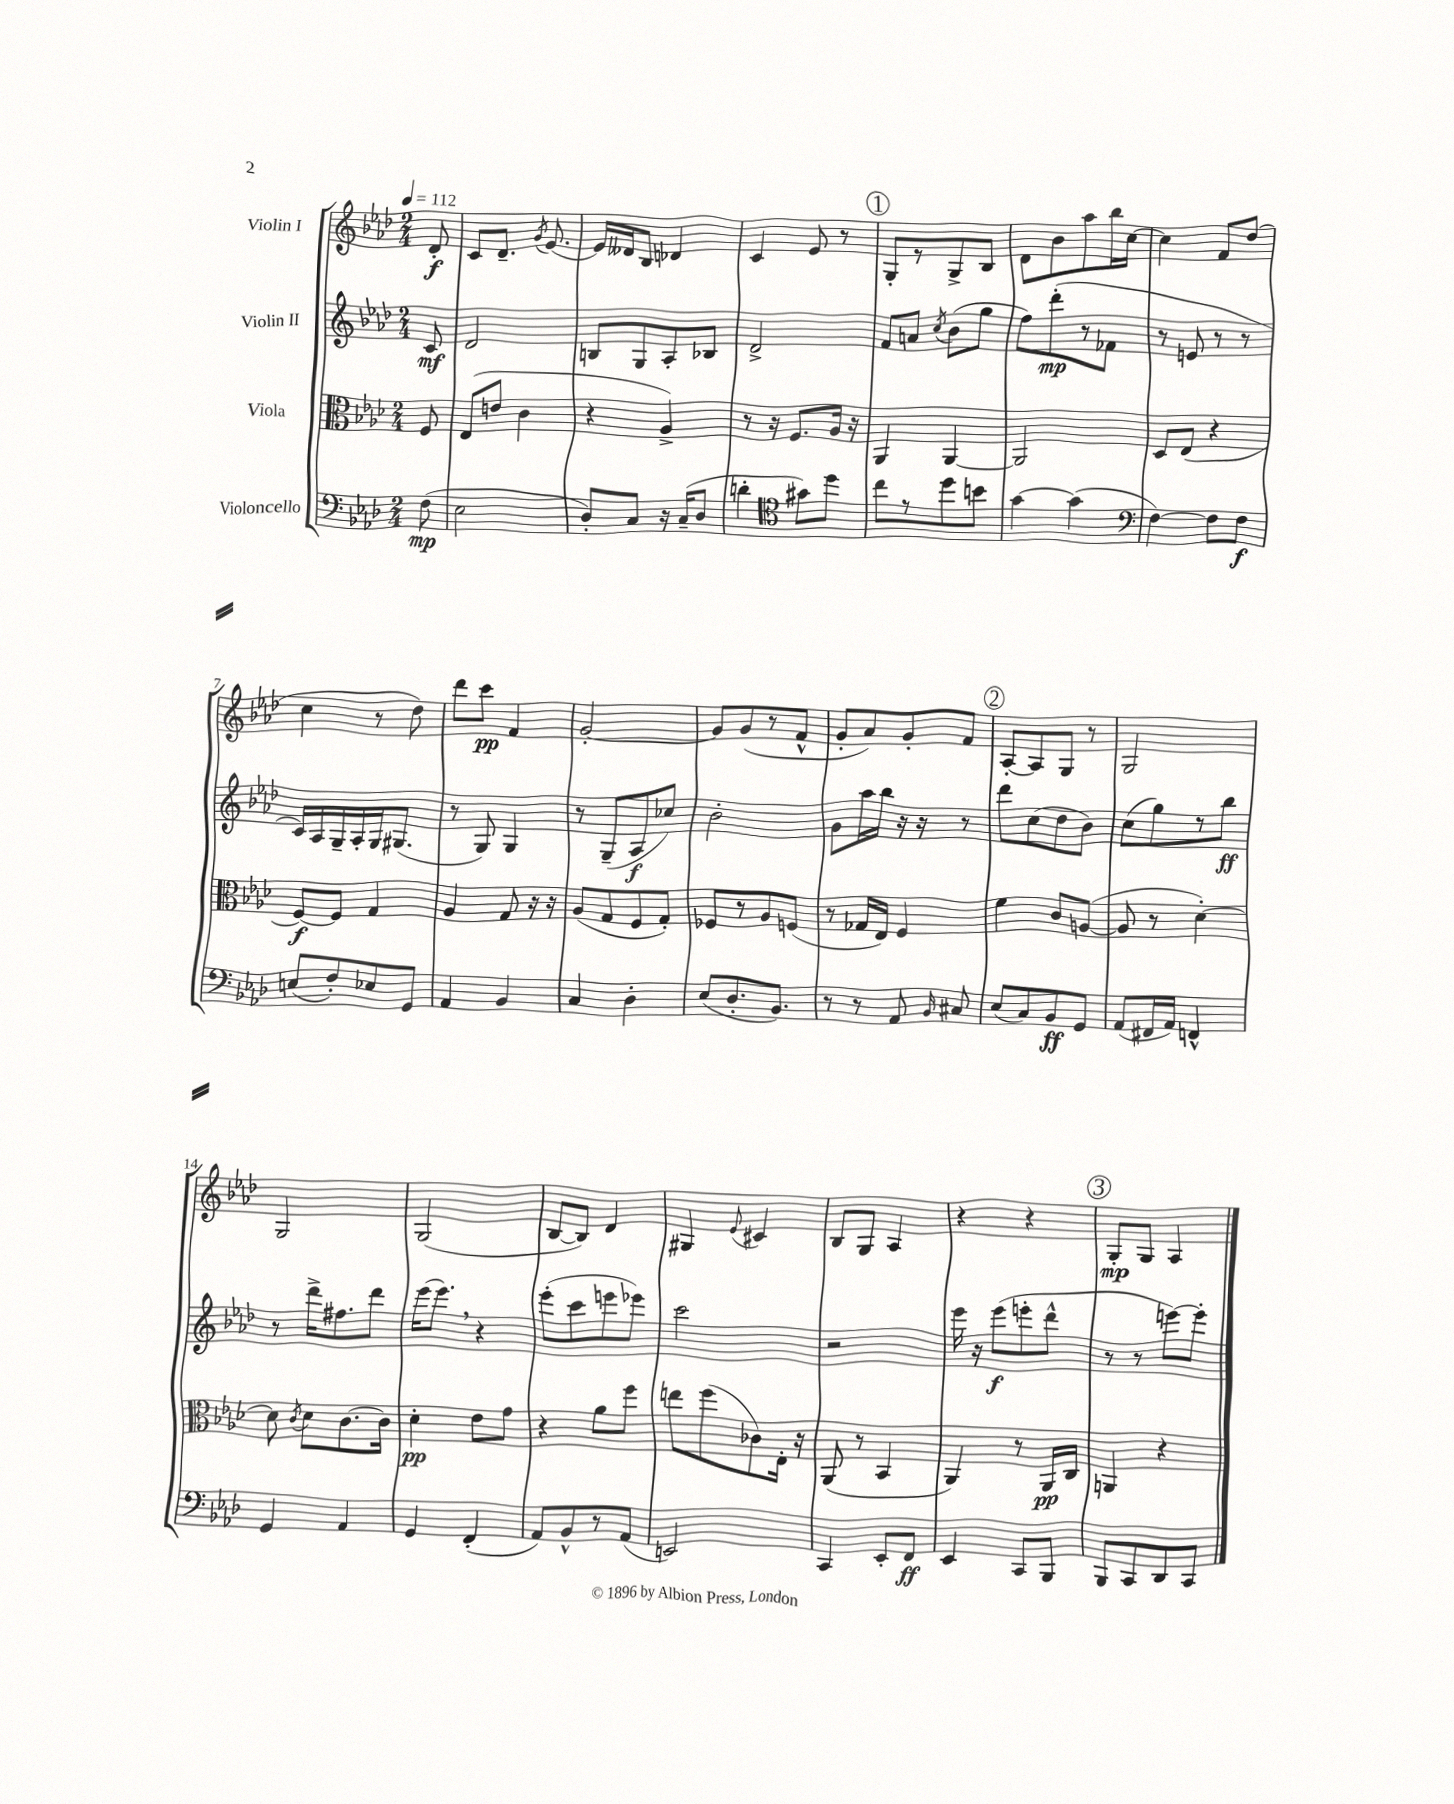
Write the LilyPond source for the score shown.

<<
\new StaffGroup <<
\new Staff = "s0" \with { instrumentName = "Violin I" } {
    \clef treble \key aes \major \numericTimeSignature \time 2/4 \partial 8 \tempo 4 = 112
    \autoBeamOff des'8-.\f |
    c'8[ des'8.]-- \acciaccatura { g'8 } ees'8.~ |
    ees'16[ deses'16 bes8] des'4 |
    c'4 ees'8 r8 |
    \mark \markup { \circle "1" } g8[-. r8 g8-> bes8] |
    des'8[ bes'8 aes''8 bes''16 c''16]~ |
    c''4 f'8[ des''8]( |
    c''4 r8 des''8) |
    des'''8[ c'''8]\pp f'4 |
    g'2~-. |
    g'8[ g'8( r8 f'8]-^ |
    g'8[-. aes'8) g'8-. f'8] |
    \mark \markup { \circle "2" } aes8[~-. aes8 g8] r8 |
    g2 |
    g2 |
    g2( |
    bes8[~ bes8]) des'4 |
    gis4 \appoggiatura { ees'8 } cis'4 |
    bes8[ g8] aes4 |
    r4 r4 |
    \mark \markup { \circle "3" } g8[-.\mp g8] aes4 \bar "|." |
}
\new Staff = "s1" \with { instrumentName = "Violin II" } {
    \clef treble \key aes \major \numericTimeSignature \time 2/4 \partial 8
    \autoBeamOff c'8\mf |
    des'2 |
    b8[ g8 aes8-. bes8] |
    des'2-> |
    \mark \markup { \circle "1" } f'8[ a'8] \acciaccatura { c''8 } bes'8[( g''8] |
    f''8[) des'''8-.\mp( r8 fes'8] |
    r8 e'8 r8 r8 |
    c'16[) aes16 g16-- aes16-. g16 gis8.]( |
    r8 g8) g4 |
    r8 g8[--( aes8\f ces''8]) |
    bes'2-. |
    g'8[ aes''16 bes''16] r16 r16 r8 |
    \mark \markup { \circle "2" } des'''8[ c''8( des''8 bes'8]) |
    c''8[( g''8) r8 bes''8]\ff |
    r8 des'''16[-> fis''8. des'''8] |
    ees'''16[( ees'''8.]) \breathe r4 |
    ees'''8[-.( c'''8 e'''8 ees'''8]) |
    c'''2 |
    r2 |
    ees'''16 r16 ees'''8[\f( e'''8-. des'''8]-^ |
    \mark \markup { \circle "3" } r8 r8 e'''8[~) e'''8]-. \bar "|." |
}
\new Staff = "s2" \with { instrumentName = "Viola" } {
    \clef alto \key aes \major \numericTimeSignature \time 2/4 \partial 8
    \autoBeamOff f8 |
    ees8[( e'8] c'4 |
    r4 aes4->) |
    r8 r16 f8.[ aes16] r16 |
    \mark \markup { \circle "1" } aes,4 aes,4~ |
    aes,2 |
    des8[ ees8]( r4 |
    f8[~\f) f8] g4 |
    aes4 g8 r16 r16 |
    aes8[( g8 f8 g8]-.) |
    fes8[ r8 aes8 f8]( |
    r8 ges16[ ees16]) f4 |
    \mark \markup { \circle "2" } f'4 c'8[ a8]~( |
    a8 r8 des'4~-.) |
    des'8 \acciaccatura { c'8 } des'8[ c'8.~ c'16] |
    des'4-.\pp ees'8[ g'8] |
    r4 aes'8[ f''8] |
    e''8[ f''8( ces'8) ees16]-. r16 |
    aes,8( r8 bes,4 |
    aes,4) r8 aes,16[\pp c16] |
    \mark \markup { \circle "3" } a,4 r4 \bar "|." |
}
\new Staff = "s3" \with { instrumentName = "Violoncello" } {
    \clef bass \key aes \major \numericTimeSignature \time 2/4 \partial 8
    \autoBeamOff f8\mp( |
    ees2 |
    des8[-.) c8] r16 c16[--( des8] |
    d'4-. \clef tenor gis'8[) des''8] |
    \mark \markup { \circle "1" } c''8[ r8 des''8 b'8] |
    g'4~ g'4( |
    \clef bass f4~) f8[ f8]\f |
    e8[( f8-.) ees8 g,8] |
    aes,4 bes,4 |
    c4 des4-. |
    ees8[( des8.-. bes,8.]) |
    r8 r8 aes,8 \grace { bes,16 } cis8 |
    \mark \markup { \circle "2" } ees8[( c8) bes,8\ff g,8] |
    aes,8[( fis,16 aes,16]) f,4-^ |
    g,4 aes,4 |
    g,4 f,4-.( |
    aes,8[) bes,8-^ r8 aes,8]( |
    e,2) |
    c,4 ees,8[-. f,8]\ff |
    ees,4 c,8[ bes,,8] |
    \mark \markup { \circle "3" } bes,,8[ c,8 des,8 c,8] \bar "|." |
}
>>
>>
